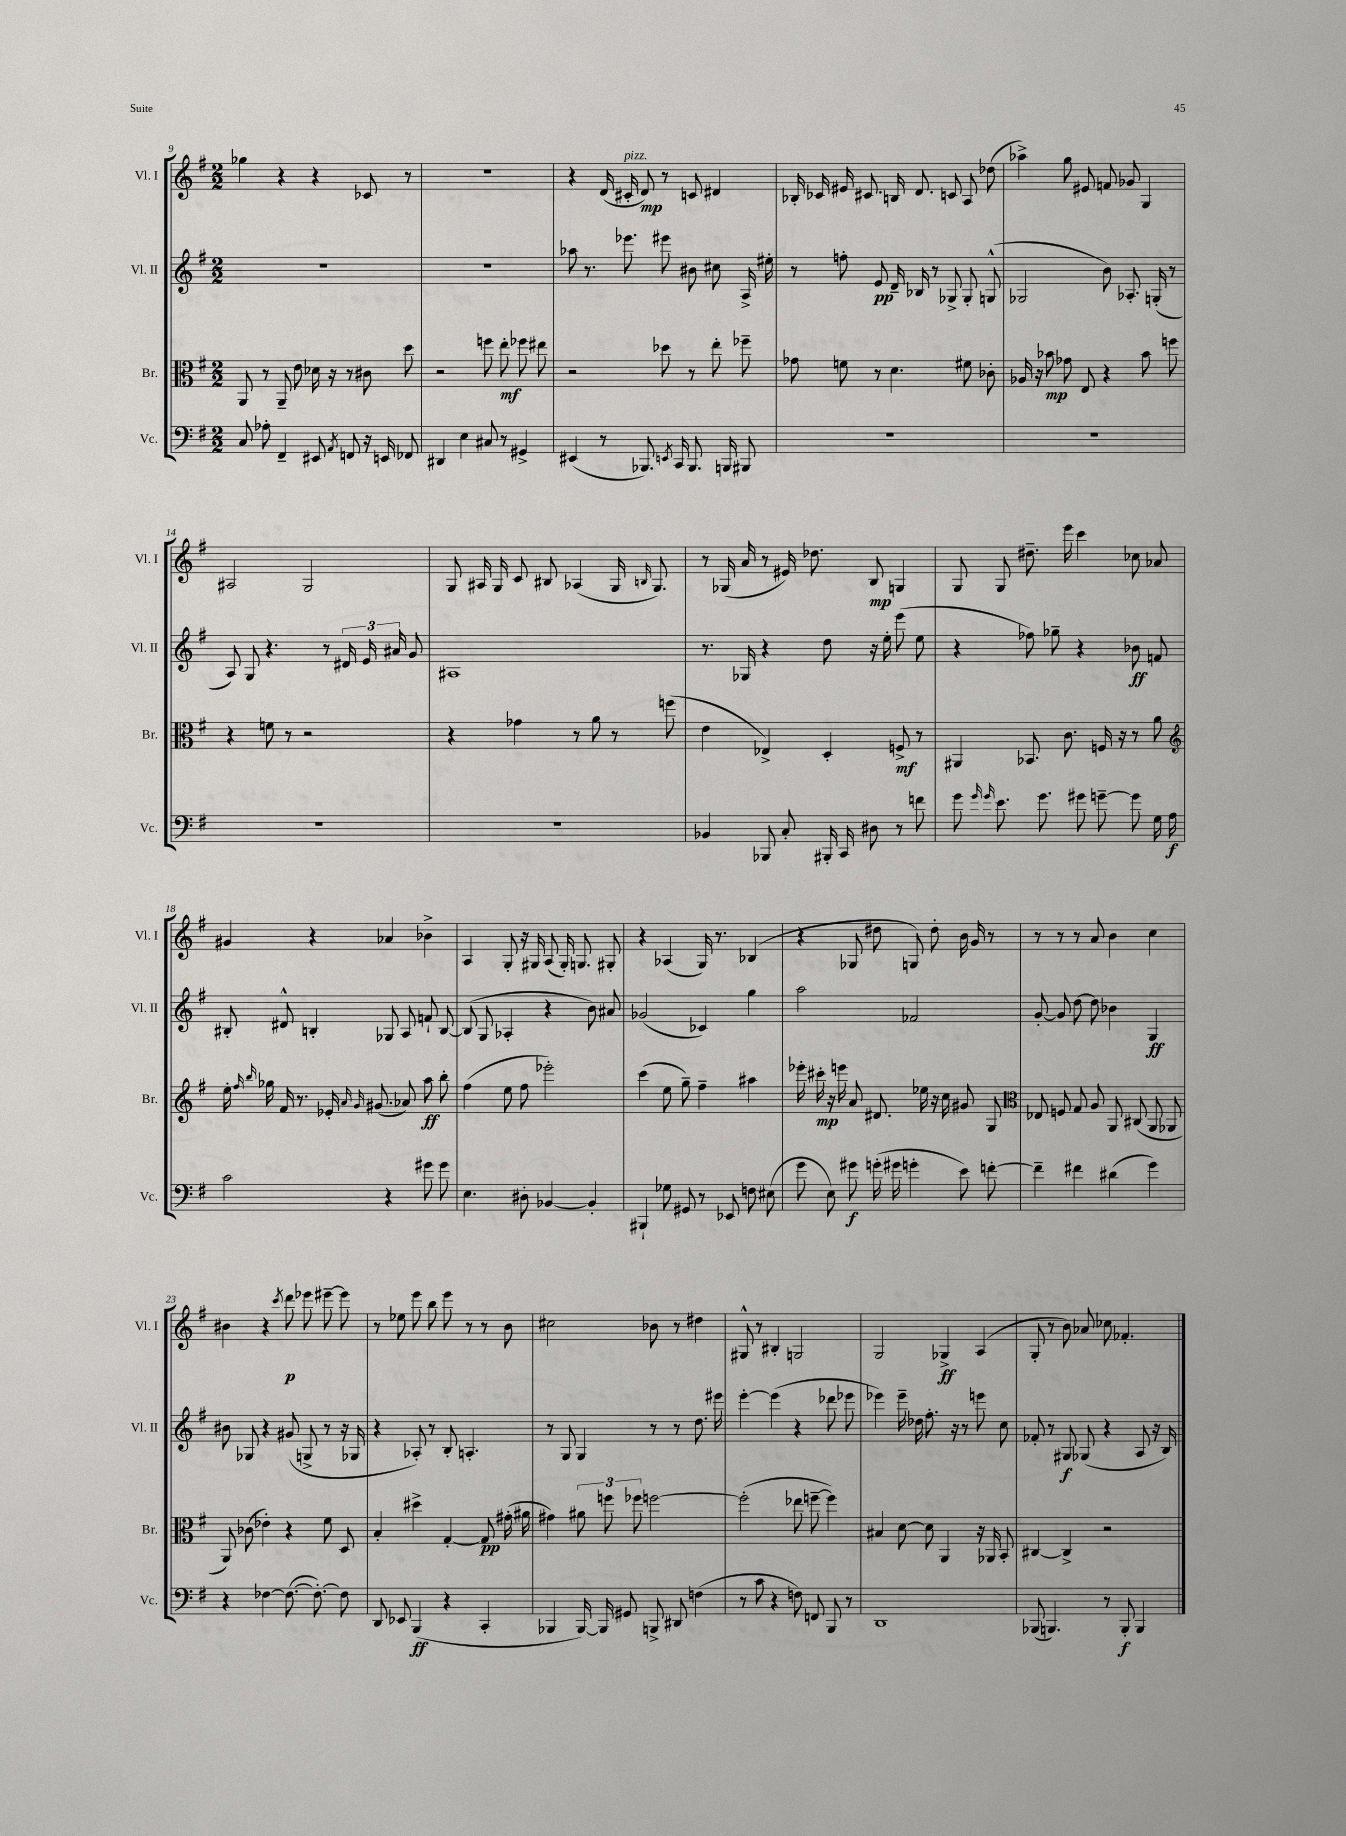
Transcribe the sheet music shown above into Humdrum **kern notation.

**kern	**dynam	**kern	**dynam	**kern	**dynam	**kern	**dynam
*part4	*part4	*part3	*part3	*part2	*part2	*part1	*part1
*staff4	*staff4	*staff3	*staff3	*staff2	*staff2	*staff1	*staff1
*I"Vc.	*	*I"Br.	*	*I"Vl. II	*	*I"Vl. I	*
*I'Vc.	*	*I'Br.	*	*I'Vl. II	*	*I'Vl. I	*
*clefF4	*	*clefC3	*	*clefG2	*	*clefG2	*
*k[f#]	*	*k[f#]	*	*k[f#]	*	*k[f#]	*
*M2/2	*	*M2/2	*	*M2/2	*	*M2/2	*
=9	=9	=9	=9	=9	=9	=9	=9
8C/	.	8AA/	.	1r	.	4gg-X\	.
8A-X'\	.	8r	.	.	.	.	.
4FF#~/	.	8AA~/	.	.	.	4r	.
.	.	8e\	.	.	.	.	.
8EE#X/	.	16d-X\	.	.	.	4r	.
.	.	16r	.	.	.	.	.
8qAA/	.	.	.	.	.	.	.
8FFn/	.	8r	.	.	.	.	.
16r	.	8c#X\	.	.	.	8c-X/	.
16EEn/	.	.	.	.	.	.	.
8FF-X/	.	8dd\	.	.	.	8r	.
=10	=10	=10	=10	=10	=10	=10	=10
4DD#X/	.	2r	.	1r	.	1r	.
4E\	.	.	.	.	.	.	.
8C#X/	.	8ffn\	.	.	.	.	.
8r	.	8ee'\	mf	.	.	.	.
4GG#X^/	.	8ff-X\	.	.	.	.	.
.	.	8ee#X\	.	.	.	.	.
=11	=11	=11	=11	=11	=11	=11	=11
(4EE#X/	.	2r	.	8aa-X\	.	4r	.
.	.	.	.	8.r	.	.	.
8r	.	.	.	.	.	(16d/	.
!	!	!	!	!	!	!LO:TX:a:i:t=pizz.	!
.	.	.	.	8.eee-X\	.	16c#X'/	.
8.BBB-X/)	.	.	.	.	.	8d/)	mp
.	.	8dd-X\	.	8eee#X\	.	8r	.
8qEEn/	.	.	.	.	.	.	.
16CC/	.	.	.	.	.	.	.
8.BBB-/	.	8r	.	8b#X\	.	8cn/	.
.	.	8ee'\	.	8cc#X\	.	4d#X/	.
16BBBn/	.	.	.	.	.	.	.
8BBB#X/	.	8ff-X~\	.	16A^/	.	.	.
.	.	.	.	16ee#X'\	.	.	.
=12	=12	=12	=12	=12	=12	=12	=12
1r	.	8g-X\	.	8r	.	16B-X'/	.
.	.	.	.	.	.	16c-X/	.
.	.	8fn\	.	8ffn'\	.	16e#X/	.
.	.	.	.	.	.	8.c#X/	.
.	.	8r	.	8e/	pp	.	.
.	.	4.d\	.	16d~/	.	16Bn/	.
.	.	.	.	16B-X/	.	8.d/	.
.	.	.	.	8r	.	.	.
.	.	.	.	8G-X^/	.	8cn/	.
.	.	8f#X\	.	8G-'/	.	8A/	.
.	.	8c-X'\	.	(8Gn^^/	.	(8dd-X\	.
=13	=13	=13	=13	=13	=13	=13	=13
1r	.	16A-X/	.	2G-X/	.	4aa-X^\)	.
.	.	16r	.	.	.	.	.
.	.	8b-X\	mp	.	.	.	.
.	.	8g-X\	.	.	.	8gg\	.
.	.	8E/	.	.	.	8e#X/	.
.	.	4r	.	8b\)	.	8fn/	.
.	.	.	.	8.A-X'/	.	8g-X/	.
.	.	8b-\	.	.	.	4G/	.
.	.	.	.	(16Gn'/	.	.	.
.	.	8ffn\	.	8r	.	.	.
!!LO:LB:g=z
=14	=14	=14	=14	=14	=14	=14	=14
1r	.	4r	.	8A/)	.	2A#X/	.
.	.	.	.	8G/	.	.	.
.	.	8fn\	.	4.r	.	.	.
.	.	8r	.	.	.	.	.
.	.	2r	.	.	.	2G/	.
.	.	.	.	8r	.	.	.
.	.	.	.	24d#X/	.	.	.
.	.	.	.	24e/	.	.	.
.	.	.	.	24a#X/	.	.	.
.	.	.	.	8g/	.	.	.
=15	=15	=15	=15	=15	=15	=15	=15
1r	.	4r	.	1A#X	.	8G/	.
.	.	.	.	.	.	16A#X/	.
.	.	.	.	.	.	16G/	.
.	.	4g-X\	.	.	.	8c/	.
.	.	.	.	.	.	8B#X/	.
.	.	8r	.	.	.	(4A-X/	.
.	.	8a\	.	.	.	.	.
.	.	8r	.	.	.	16G/	.
.	.	.	.	.	.	16qqBn/	.
.	.	.	.	.	.	8.G/)	.
.	.	(8ffn\	.	.	.	.	.
=16	=16	=16	=16	=16	=16	=16	=16
4BB-X/	.	4e\	.	8.r	.	8r	.
.	.	.	.	.	.	(16G-X/	.
.	.	.	.	16G-X/	.	16a/	.
8BBB-X/	.	4E-X^/)	.	4r	.	8r	.
8C'/	.	.	.	.	.	16e#X/)	.
.	.	.	.	.	.	8.dd-X\	.
16BBB#X'/	.	4D'/	.	8dd\	.	.	.
16CC/	.	.	.	.	.	.	.
8D#X\	.	.	.	16r	.	8B/	mp
.	.	.	.	16ee'\	.	.	.
8r	.	8Fn^/	mf	(8eee\	.	4Gn/	.
8fn\	.	8r	.	8ee\	.	.	.
=17	=17	=17	=17	=17	=17	=17	=17
8g\	.	4AA#X/	.	4r	.	8G/	.
16qqg/	.	.	.	.	.	.	.
16qqg/	.	.	.	.	.	.	.
8.e\	.	.	.	.	.	8G/	.
.	.	8.BB-X/	.	8ff-X\)	.	8.dd#X~\	.
8.g\	.	.	.	.	.	.	.
.	.	.	.	8gg-X~\	.	.	.
.	.	8.c\	.	.	.	16eee\	.
8g#X\	.	.	.	4r	.	4ccc\	.
[8gn~\	.	16Fn/	.	.	.	.	.
.	.	16r	.	.	.	.	.
8g\]	.	8r	.	8b-X\	ff	8cc-X\	.
16G\	.	8a\	.	8fn/	.	8a-X/	.
16A\	f	.	.	.	.	.	.
!!LO:LB:g=z
=18	=18	=18	=18	=18	=18	=18	=18
*	*	*clefG2	*	*	*	*	*
2c\	.	16ee'\	.	8B#X'/	.	4g#X/	.
.	.	16qqff#/	.	.	.	.	.
.	.	16qqbb/	.	.	.	.	.
.	.	16gg-X\	.	.	.	.	.
.	.	16f#/	.	8d#X^^/	.	.	.
.	.	8.r	.	.	.	.	.
.	.	.	.	4Bn'/	.	4r	.
.	.	16e-X'/	.	.	.	.	.
.	.	16qqa/	.	.	.	.	.
.	.	16qqg/	.	.	.	.	.
.	.	(8.g#X/	.	.	.	.	.
4r	.	.	.	8G-X/	.	4a-X/	.
.	.	8a-X/)	.	8A/	.	.	.
8g#X\	.	8aa\	ff	8fn`/	.	4b-X^\	.
8g#\	.	8bb'\	.	[8B/	.	.	.
=19	=19	=19	=19	=19	=19	=19	=19
4.E\	.	(4ff#\	.	(8B/]	.	4A/	.
.	.	.	.	8G/	.	.	.
.	.	8ee\	.	4A-X'/	.	8G'/	.
8D#X'\	.	8ff#\	.	.	.	16r	.
.	.	.	.	.	.	16G#X/	.
[4BB-X/	.	2eee-X'\)	.	4r	.	(8A/	.
.	.	.	.	.	.	16G#'/)	.
.	.	.	.	.	.	8.Gn/	.
4BB-'/]	.	.	.	8b\)	.	.	.
.	.	.	.	8a#X/	.	8G#X'/	.
=20	=20	=20	=20	=20	=20	=20	=20
4BBB#X`/	.	(4ccc\	.	(2g-X/	.	4r	.
8G-X\	.	8ee\	.	.	.	(4A-X/	.
8GG#X/	.	8gg~\)	.	.	.	.	.
8r	.	4ff#~\	.	4c-X/)	.	16G/)	.
.	.	.	.	.	.	8.r	.
8EE-X/	.	.	.	.	.	.	.
8Fn\	.	4aa#X\	.	4gg\	.	(4B-X/	.
(8E#X\	.	.	.	.	.	.	.
=21	=21	=21	=21	=21	=21	=21	=21
8g\	.	16eee-X'\	.	2aa\	.	4r	.
.	.	16ccc#X'\	mp	.	.	.	.
8E\)	.	16r	.	.	.	.	.
.	.	16eeen\	.	.	.	.	.
8g#X\	f	8a/	.	.	.	8G-X/	.
(16gn'\	.	8.d#X/	.	.	.	8dd#X\	.
16g#X\	.	.	.	.	.	.	.
4gn'\	.	.	.	2f-X/	.	8Gn/)	.
.	.	16ee-X\	.	.	.	.	.
.	.	16r	.	.	.	8dd#'\	.
.	.	16cc\	.	.	.	.	.
8e\)	.	8g#X/	.	.	.	16b\	.
.	.	.	.	.	.	16g/	.
[8fn'\	.	8G/	.	.	.	8r	.
=22	=22	=22	=22	=22	=22	=22	=22
*	*	*clefC3	*	*	*	*	*
4f~\]	.	8E-X/	.	[8g'/	.	8r	.
.	.	8Fn/	.	8g/]	.	8r	.
4f#X\	.	8G/	.	[8dd\	.	8r	.
.	.	8A/	.	8dd\]	.	8a/	.
(4d#X\	.	8AA/	.	4b-X\	.	4b\	.
.	.	(8C#X/	.	.	.	.	.
4g\)	.	8AA/	.	4G/	ff	4cc\	.
.	.	8AA-X/	.	.	.	.	.
!!LO:LB:g=z
=23	=23	=23	=23	=23	=23	=23	=23
4r	.	8AA/)	.	8b#X\	.	4b#X\	.
.	.	(8c-X\	.	8G-X/	.	.	.
[4F-X\	.	4e-X'\)	.	4r	.	4r	.
.	.	.	.	.	.	8qccc/	.
(8.F-\_	.	4r	.	(8g#X/	.	8ddd\	p
.	.	.	.	8Gn^/	.	8eee-X\	.
8.F-'\_)	.	.	.	.	.	.	.
.	.	8f#\	.	8r	.	[8eee#X~\	.
8F-\]	.	8D/	.	16r	.	8eee#\]	.
.	.	.	.	16G-X/	.	.	.
=24	=24	=24	=24	=24	=24	=24	=24
8DD/	.	4B'/	.	4r	.	8r	.
8EE-X/	.	.	.	.	.	8ee-X\	.
(4BBB/	ff	4dd#X^\	.	8A-X'/)	.	8eee\	.
.	.	.	.	8r	.	8bb\	.
4r	.	[4G'/	.	8B'/	.	8eee\	.
.	.	.	.	4.An'/	.	8r	.
4CC'/	.	8G/]	pp	.	.	8r	.
.	.	(16g#X'\	.	.	.	8b\	.
.	.	16a#X\	.	.	.	.	.
=25	=25	=25	=25	=25	=25	=25	=25
4BBB-X/	.	4g#X\)	.	8r	.	2cc#X\	.
.	.	.	.	8G/	.	.	.
[16BBB-/)	.	12a#X\	.	4G/	.	.	.
16BBB-/]	.	.	.	.	.	.	.
.	.	12ffn\	.	.	.	.	.
8GG#X/	.	.	.	.	.	.	.
.	.	12ff-X\	.	.	.	.	.
8BBBn^/	.	[2ffn\	.	8r	.	8b-X\	.
8DD#X/	.	.	.	8r	.	8r	.
(4Fn\	.	.	.	8.dd\	.	4dd#X\	.
.	.	.	.	16eee#X\	.	.	.
=26	=26	=26	=26	=26	=26	=26	=26
8r	.	(2ff'\]	.	[4eee'\	.	8G#X^^/	.
8c\	.	.	.	.	.	8r	.
4r	.	.	.	(4eee\]	.	4B#X'/	.
8Fn\)	.	8ee-X\	.	4r	.	2Gn/	.
8FFn/	.	[8ffn~\	.	.	.	.	.
8BBB/	.	4ff\])	.	8ddd-X\	.	.	.
8r	.	.	.	8eee-X\	.	.	.
=27	=27	=27	=27	=27	=27	=27	=27
1DD	.	4B#X/	.	4eee-X\)	.	2G/	.
.	.	[8d\	.	16eee-~\	.	.	.
.	.	.	.	16dd-X\	.	.	.
.	.	8d\]	.	8.ff#'\	.	.	.
.	.	4AA/	.	.	.	4G-X^/	ff
.	.	.	.	16r	.	.	.
.	.	.	.	8r	.	.	.
.	.	16r	.	8eeen\	.	(4A/	.
.	.	16AA-X/	.	.	.	.	.
.	.	8BB'/	.	8cc\	.	.	.
=28	=28	=28	=28	=28	=28	=28	=28
(8BBB-X/	.	[4C#X/	.	8f-X'/	.	8G'/	.
4.BBBn/)	.	.	.	8r	.	8r	.
.	.	4C#^/]	.	8G#X/	f	8b\)	.
.	.	.	.	(8G-X/	.	8a-X/	.
8r	.	2r	.	4r	.	8cc-X\	.
8BBB'/	f	.	.	.	.	4.f-X'/	.
4BBB/	.	.	.	8A/	.	.	.
.	.	.	.	16r	.	.	.
.	.	.	.	16B/)	.	.	.
==	==	==	==	==	==	==	==
*-	*-	*-	*-	*-	*-	*-	*-
